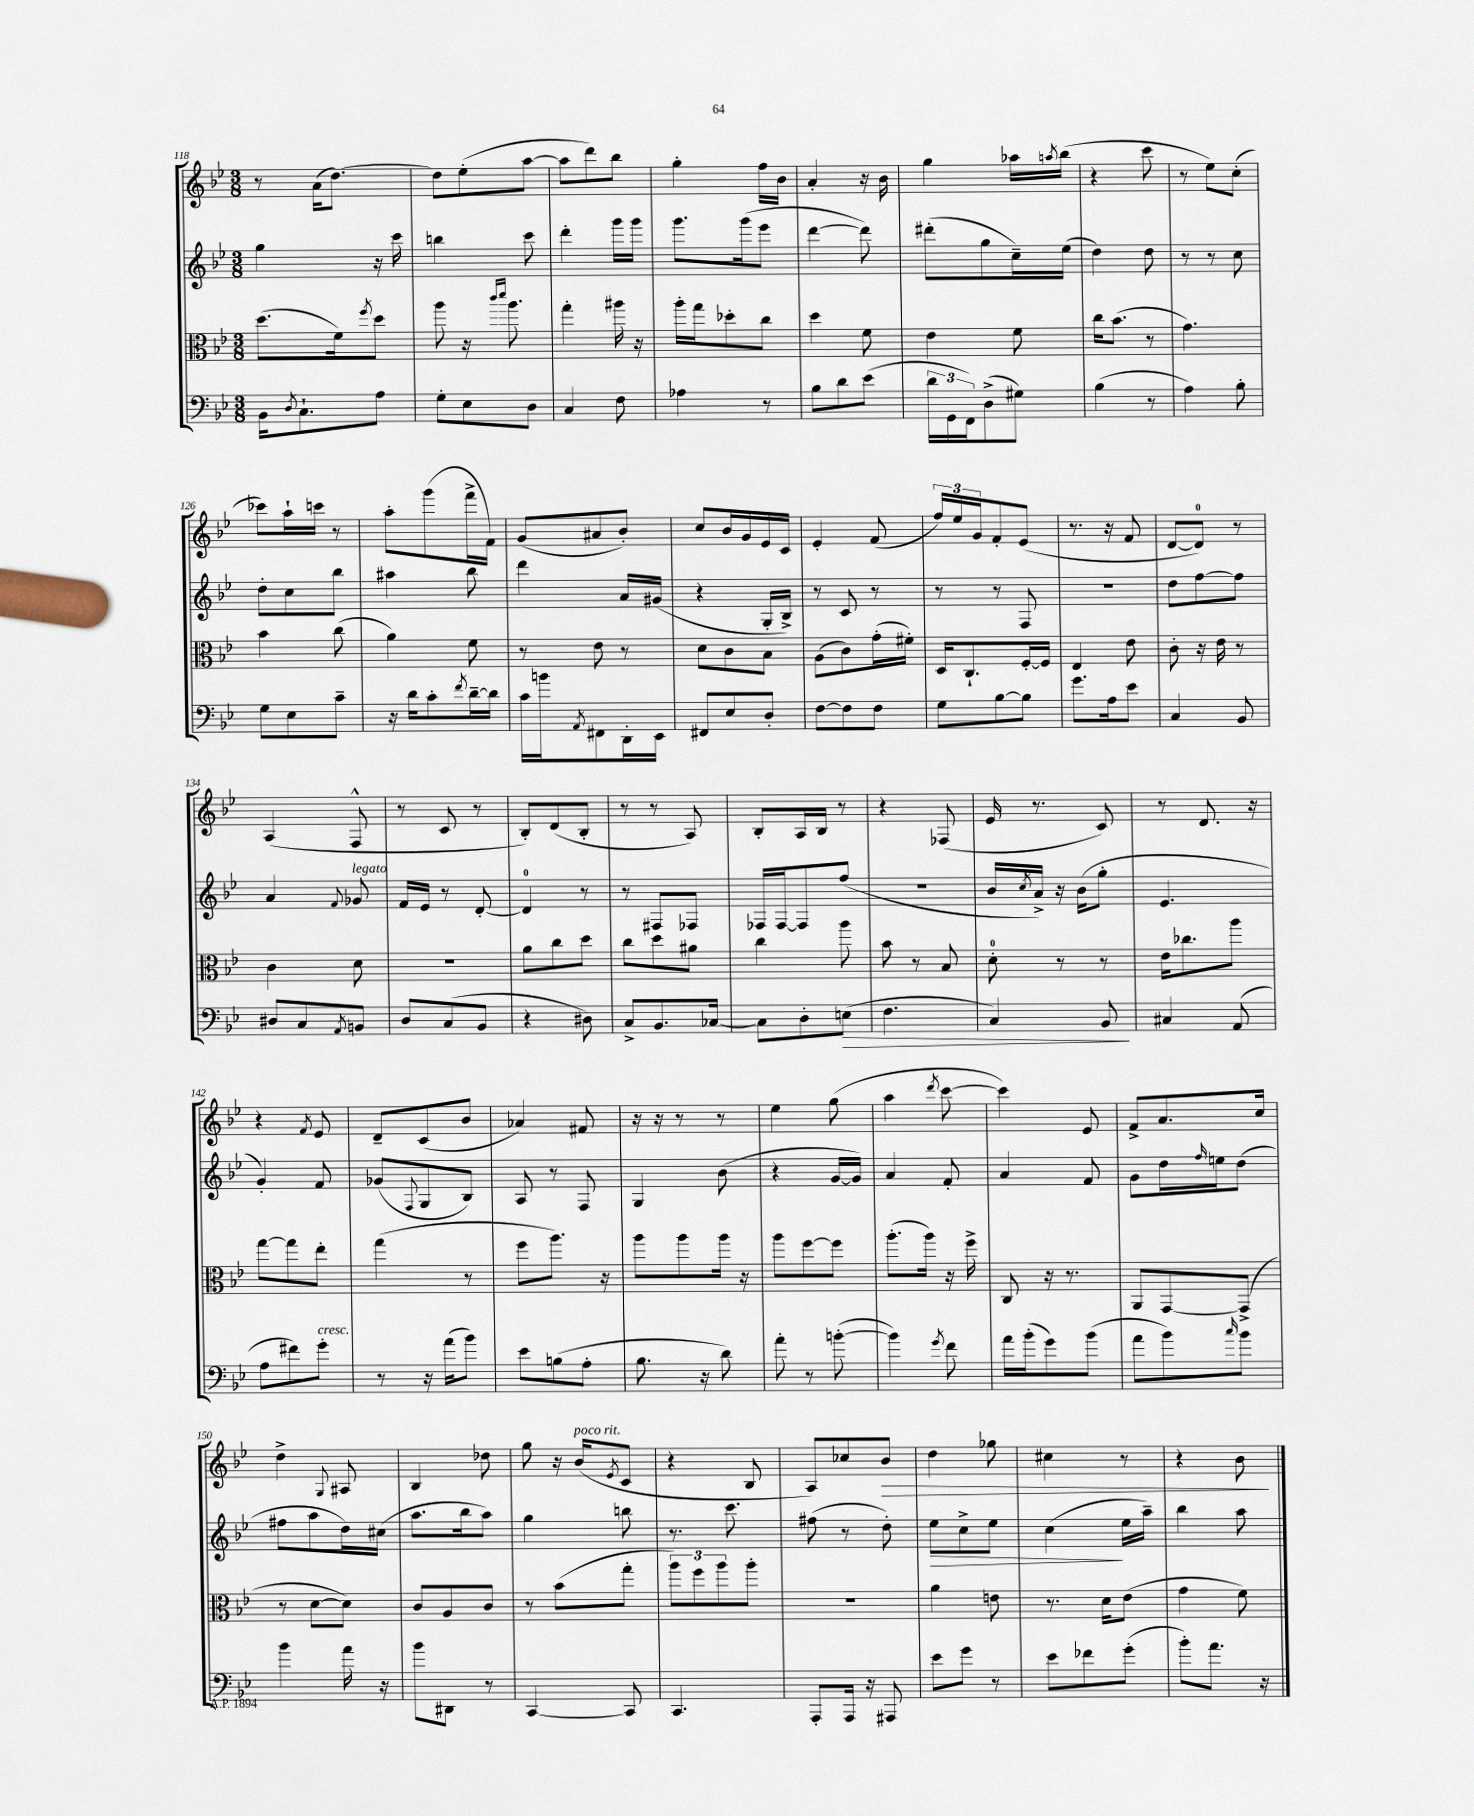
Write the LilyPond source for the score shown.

<<
\new StaffGroup <<
\new Staff = "s0" {
    \clef treble \key bes \major \numericTimeSignature \time 3/8
    r8 a'16( d''8.~) |
    d''8 ees''8-.( a''8~ |
    a''8 d'''8) bes''8 |
    g''4-. f''16 bes'16 |
    a'4-. r16 bes'16 |
    g''4 aes''16 \acciaccatura { a''8 } bes''16( |
    r4 c'''8 |
    r8 ees''8) c''8-.( |
    ces'''8) a''16-! c'''16 r8 |
    a''8-. g'''8( f'''16-> f'16) |
    g'8( ais'8 bes'8-.) |
    c''8 bes'16 g'16 ees'16 c'16 |
    ees'4-. f'8( |
    \tuplet 3/2 { f''16) ees''16 g'16 } f'8-. ees'8( |
    r8. r16 f'8 |
    d'8~ d'8-0) r8 |
    a4( f8-^ |
    r8 c'8 r8 |
    bes8-.) d'8( bes8-. |
    r8 r8 a8) |
    bes8-. a16 bes16 r8 |
    r4 fes8( |
    ees'16 r8. c'8) |
    r8 d'8. r16 |
    r4 \acciaccatura { f'8 } ees'8 |
    d'8-- c'8( bes'8 |
    aes'4) fis'8 |
    r16 r16 r8 r8 |
    ees''4 g''8( |
    a''4 \acciaccatura { d'''8 } c'''8~ |
    c'''4) ees'8 |
    f'8-> a'8. c''16 |
    d''4-> \appoggiatura { g8 } ais8 |
    bes4 des''8 |
    g''8 r16 bes'16^\markup { \italic "poco rit." }( \acciaccatura { ees'8 } c'8 |
    r4 bes8 |
    a8) ces''8 bes'8\> |
    d''4 ges''8 |
    cis''4 r8 |
    r4 bes'8\! \bar "|." |
}
\new Staff = "s1" {
    \clef treble \key bes \major \numericTimeSignature \time 3/8
    g''4 r16 c'''16 |
    b''4 c'''8 |
    d'''4-. g'''16 g'''16 |
    g'''8. g'''16( ees'''8 |
    d'''4~ d'''8) |
    dis'''8-.( g''8 c''16--) ees''16( |
    d''4) d''8 |
    r8 r8 c''8 |
    d''8-. c''8 bes''8 |
    ais''4 bes''8 |
    d'''4 a'16 gis'16( |
    r4 g16-. bes16->) |
    r8 c'8 r8 |
    r8 r8 f8 |
    R4. |
    d''8 f''8~ f''8 |
    a'4 \appoggiatura { f'8 } ges'8^\markup { \italic "legato" } |
    f'16 ees'16 r8 d'8~-. |
    d'4-0 r8 |
    r8 fis8 fes8 |
    fes16 fes16~ fes8 f''8( |
    R4. |
    bes'16 \acciaccatura { c''8 } a'16->) r16 bes'16( g''8-. |
    ees'4. |
    g'4-.) f'8 |
    ges'8( \appoggiatura { f8 } g8 bes8) |
    a8 r8 f8 |
    g4 bes'8( |
    r4 g'16~ g'16) |
    a'4 f'8-. |
    a'4 f'8 |
    g'8 d''16 \grace { f''16 } e''16 d''8( |
    fis''8 a''8 d''16) cis''16( |
    a''8. bes''16 a''8) |
    g''4 b''8 |
    r8. c'''8. |
    fis''8( r8 d''8-.) |
    ees''8\> c''8-> ees''8 |
    c''4\!( ees''16 a''16--) |
    bes''4 a''8 \bar "|." |
}
\new Staff = "s2" {
    \clef alto \key bes \major \numericTimeSignature \time 3/8
    d''8.( f'16) \acciaccatura { f''8 } d''8 |
    a''8 r16 \grace { c'''16 d'''16 } a''8. |
    g''4-. ais''16 r16 |
    a''16-. g''16 des''8-. c''8 |
    d''4 f'8 |
    ees'4 f'8 |
    c''16 bes'8.( r8 |
    g'4.) |
    bes'4 c''8( |
    a'4) f'8 |
    r8 ees'8 r8 |
    d'8 c'8 bes8 |
    a8( c'8) g'16-.( fis'16-.) |
    d16 c8.-! f16~-. f16 |
    ees4 ees'8 |
    c'8-. r16 ees'16 r8 |
    c'4 d'8 |
    R4. |
    a'8 c''8 d''8 |
    c''8 d''8 ais'8 |
    c''4 a''8 |
    bes'8 r8 bes8 |
    d'8-0-. r8 r8 |
    ees'16 ces''8. a''8 |
    g''8~ g''8 ees''8-. |
    g''4( r8 |
    f''8 a''8.) r16 |
    a''8 a''8 a''16 r16 |
    a''8 f''8~ f''8 |
    a''8.-.( a''16) r16 f''16-> |
    c8 r16 r8. |
    a,8 g,8~ g,8->( |
    r8 d'8~ d'8) |
    c'8 a8 c'8 |
    r8 bes'8( g''8-. |
    \tuplet 3/2 { a''8) f''8 a''8 } a''8-. |
    R4. |
    a'4 e'8 |
    r8. d'16 ees'8( |
    g'4 f'8) \bar "|." |
}
\new Staff = "s3" {
    \clef bass \key bes \major \numericTimeSignature \time 3/8
    bes,16 \acciaccatura { d8 } c8.-! a8 |
    g8-. ees8 d8 |
    c4 f8 |
    aes4 r8 |
    bes8 d'8 ees'8( |
    \tuplet 3/2 { d'16 g,16 f,16) } d8->( gis8) |
    bes4( r8 |
    a4) bes8-. |
    g8 ees8 c'8-- |
    r16 d'16 c'8-. \acciaccatura { f'8 } d'16~-- d'16 |
    c'16 b'16 \acciaccatura { a,8 } fis,8 d,16-. ees,16 |
    fis,8 ees8 d8-. |
    f8~ f8 f8 |
    g8 bes8~ bes8 |
    g'8. a16 ees'8 |
    c4 bes,8 |
    dis8 c8 \acciaccatura { a,8 } b,8 |
    d8 c8( bes,8 |
    r4 dis8) |
    c8-> bes,8. ces16~ |
    ces8 d8-. e8\>( |
    f4. |
    c4) bes,8\! |
    cis4 a,8( |
    a8 fis'8) g'8-.^\markup { \italic "cresc." } |
    r8 r16 a'16( bes'8) |
    ees'8 b8( a8-. |
    bes8. r16 d'8) |
    a'8-. r8 b'8~-.( |
    b'4) \acciaccatura { g'8 } f'8 |
    a'16 bes'16-.( g'8) bes'8( |
    a'8 bes'8) \grace { c''16 } bes'8 |
    bes'4 a'16 r16 |
    bes'8 dis,8 r8 |
    c,4~ c,8 |
    c,4. |
    a,,8-. a,,16 r16 ais,,8 |
    ees'8 g'8 r8 |
    ees'8 fes'8 g'8-.( |
    bes'8-.) a'8. r16 \bar "|." |
}
>>
>>
\layout { \context { \Score currentBarNumber = #118 } }
